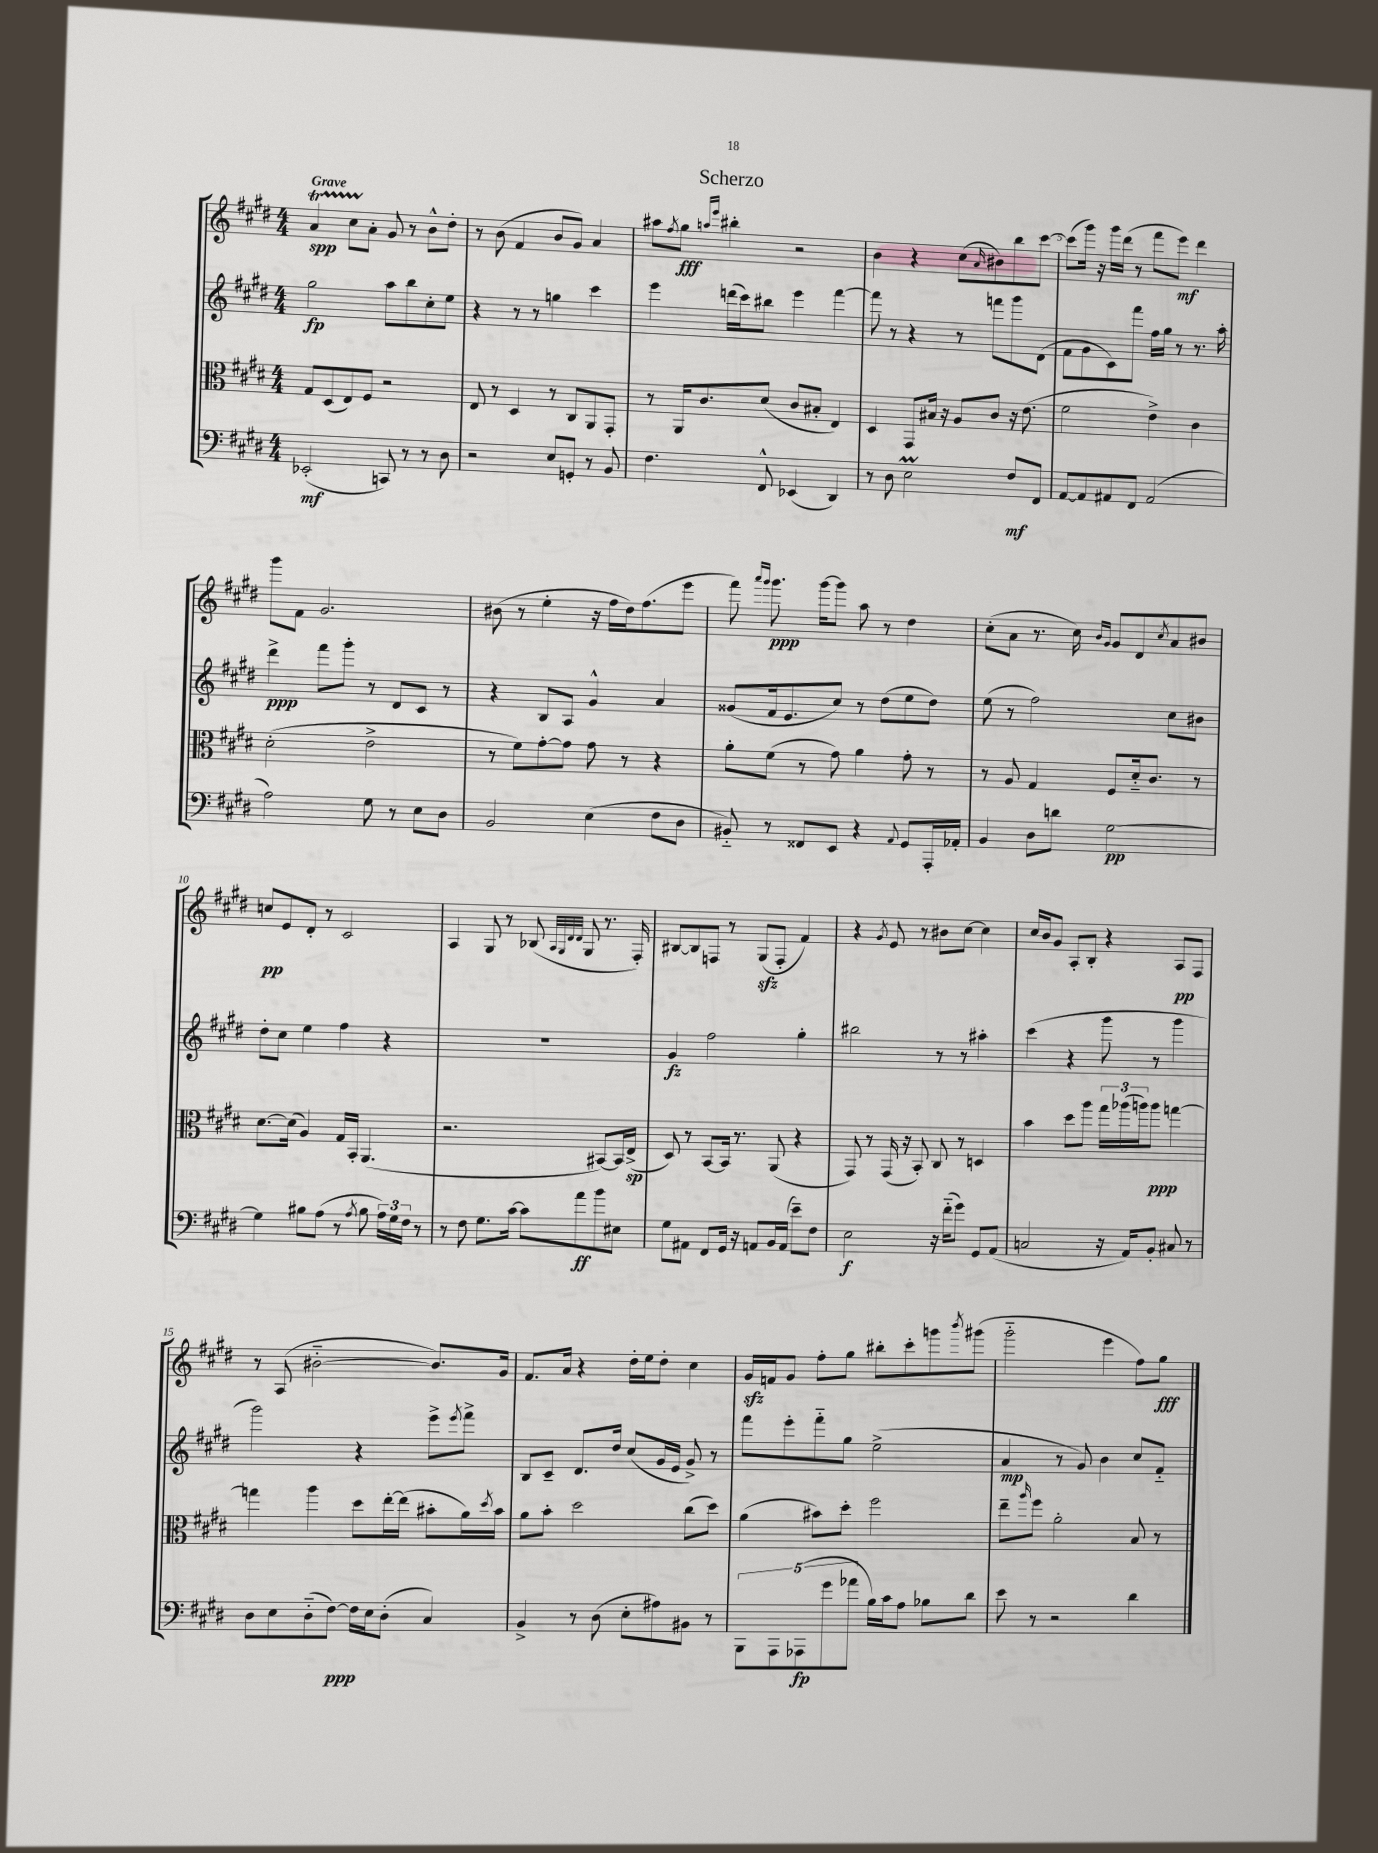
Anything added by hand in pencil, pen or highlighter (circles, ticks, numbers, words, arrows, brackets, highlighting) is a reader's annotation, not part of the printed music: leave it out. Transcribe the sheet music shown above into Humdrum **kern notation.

**kern	**kern	**kern	**kern
*staff4	*staff3	*staff2	*staff1
*clefF4	*clefC3	*clefG2	*clefG2
*k[f#c#g#d#]	*k[f#c#g#d#]	*k[f#c#g#d#]	*k[f#c#g#d#]
*M4/4	*M4/4	*M4/4	*M4/4
(2EE-'	8G#	2gg#	4a
.	(8D#	.	.
.	8E)	.	8cc#
.	8F#	.	8a'
8CC)	2r	8aa	8g#
8r	.	8bb	8r
8r	.	8cc#'	8b^^
8D#	.	8ee	8dd#'
=	=	=	=
2r	8E	4r	8r
.	8r	.	(8b
.	4D#	8r	4f#
.	.	8r	.
8E	8r	4gg	8b
8GG'	8C#	.	8g#)
8r	8AA	4ccc#	4a
8BB	8GG#'	.	.
=	=	=	=
4.F#	8r	4eee	8aa#
.	.	.	8qff#
.	16AA	.	8gg#
.	8.c#	.	.
.	.	.	16qqaa
.	.	.	16qqeee
.	.	(16ddd	4bb#'
.	.	16ccc#)	.
8FF#^^	(8d#	8bb#	.
(4EE-	8c#	4eee	2r
.	8B#'	.	.
4DD#)	4E)	[4fff#	.
=	=	=	=
8r	4D#	8fff#]	4b
8D#	.	8r	.
2E	8GG#	4r	4r
.	16B#	.	.
.	16r	.	.
.	8A	8r	(8cc#
.	.	.	16qqa
.	8c#	8fff	8b#)
8F#	16r	8ggg#	8bb
.	(8.e	.	.
8FF#	.	(8d#	[8ccc#
=	=	=	=
[8AA	2f#	8f#	(8ccc#]
8AA]	.	8g#	16ggg#)
.	.	.	16r
8AA#	.	8c#)	16ggg#
.	.	.	(16ddd#
8FF#	.	8fff#	8r
(2AA#	4e^)	16ff#	8fff#
.	.	16gg#	.
.	.	8r	8eee)
.	4c#	8.r	4ddd#
.	.	16aa'	.
=	=	=	=
2A)	(2d#'	4ddd#^	8ggg#
.	.	.	8f#
.	.	8fff#	2.g#
.	.	8ggg#'	.
8G#	2e^	8r	.
8r	.	8d#	.
8E	.	8c#	.
8D#	.	8r	.
=	=	=	=
2BB	8r	4r	(8b#
.	8f#)	.	8r
.	[8g#'	8B	4ee'
.	8g#]	8A	.
(4E	8g#	4g#^^	16r
.	.	.	16ff#
.	8r	.	16dd#)
.	.	.	(8.ff#
8F#	4r	4a	.
8D#	.	.	8eee
=	=	=	=
8BB#'~)	8a'	(8g##	8fff#)
.	.	.	16qqaaa
.	.	.	16qqggg#
8r	(8f#	16f#	8.ggg#
.	.	8.e	.
8FF##	8r	.	.
.	.	.	[16ggg#
8EE	8g#)	8cc#)	8ggg#]
4r	4a	8r	8aa
.	.	(8dd#	8r
8qqAA	.	.	.
8GG#	8g#'	8ee	4dd#
16AAA'	8r	8dd#)	.
16AA-'	.	.	.
=	=	=	=
4BB	8r	(8ee	(8cc#'
.	8A	8r	8a
8D#	4G#	2ff#)	8.r
8d	.	.	.
.	.	.	16cc#)
.	.	.	16qqb
.	.	.	16qqg#
[2G#	8F#	.	8g#
.	16d#'~	.	8d#
.	8.c#	.	.
.	.	.	8qcc#
.	.	8cc#	8a
.	8r	8b#	8b#
=	=	=	=
4G#]	[8.d#	8dd#'	8cc
.	.	8cc#	8e
.	(16d#]	.	.
8B#	4A)	4ee	8d#'
(8A	.	.	8r
8r	16G#	4ff#	2c#
.	16BB'	.	.
8qA	.	.	.
8B#	(4.AA	.	.
24A)	.	4r	.
24G#	.	.	.
24F#	.	.	.
8r	.	.	.
=	=	=	=
8r	2.r	1r	4A
8F#	.	.	.
8.G#	.	.	8G#
.	.	.	8r
[16c#	.	.	.
8c#]	.	.	(8B-
.	.	.	32qqA
.	.	.	32qqG#
.	.	.	32qqd#
.	.	.	32qqd#
8a	.	.	8G#
8b	[8BB#)	.	8.r
8E#	16BB#]	.	.
.	(16E^	.	16F#')
=	=	=	=
8G#	8D#)	4g#	[8B#
8AA#	8r	.	8B#]
8FF#	[8BB	2ff#	8F
16GG#	16BB]	.	8r
16r	8.r	.	.
8AA	.	.	(8G#
16BB	(8AA	.	8F'
(16AA	.	.	.
8e~)	4r	4gg#'	4f#)
8F#	.	.	.
=	=	=	=
2E	8GG#)	2bb#	4r
.	8r	.	.
.	.	.	8qg#
.	(16GG#	.	8e
.	16r	.	.
.	8BB')	.	8r
16r	8C#	8r	8b#
(16f#'~	.	.	.
8g#)	8r	8r	[8cc#
8GG#	4D	4aa#'	4cc#]
(8AA	.	.	.
=	=	=	=
2C	4b	(4ccc#	16cc#
.	.	.	16b
.	.	.	8g#
.	8dd#	4r	8A'
.	8aa	.	8B'
16r	24gg#	8ggg#	4r
.	(24aa-	.	.
16AA)	.	.	.
.	24aa)	.	.
8BB'	8aa	8r	.
8C#	[4gg	4ggg#	8A
8r	.	.	8F#
=	=	=	=
8D#	4gg]	2ggg#)	8r
8E	.	.	(8A
(8D#'~	4aa	.	[2b#'~
[8F#)	.	.	.
16F#]	8dd#	4r	.
16E	.	.	.
(8D#'	[16ee'	.	.
.	(16ee]	.	.
4C#)	8b#'	8eee^	8.b#])
.	.	8qeee	.
.	16a)	8fff#^	.
.	8qdd#	.	.
.	16b#	.	16g#
=	=	=	=
4BB^	8a	8B	8.f#
.	8b'	8c#~	.
.	.	.	16a
8r	2dd#	8.d#	4r
(8D#	.	.	.
.	.	16dd#	.
8E'	.	(8cc#	16dd#'
.	.	.	16ee
8A#)	.	16g#	8dd#'
.	.	16e	.
8BB#	(8cc#	8g#^)	4cc#
8r	8dd#)	8r	.
=	=	=	=
10BBB	(4a	8fff#	16g#
.	.	.	16f
10AAA	.	.	.
.	.	8eee'	8g#
(10AAA-	.	.	.
.	8b#)	8fff#'~	8ff#'
10g#	.	.	.
.	8dd#'	8gg#	8gg#
10a-	.	.	.
16B)	2ff#	(2ee^	8bb#'
16c#	.	.	.
8A	.	.	8ccc#'
8B-	.	.	8ggg
.	.	.	8qbbb
8d#	.	.	(8ggg#
=	=	=	=
8e	8ee~	4a	2ggg#'~
.	16qqaa	.	.
8r	8ff#	.	.
2r	2a'	8r	.
.	.	8g#)	.
.	.	4b	4eee
4d#	8B	8cc#	8ff#)
.	8r	8f#'~	8gg#
==	==	==	==
*-	*-	*-	*-
